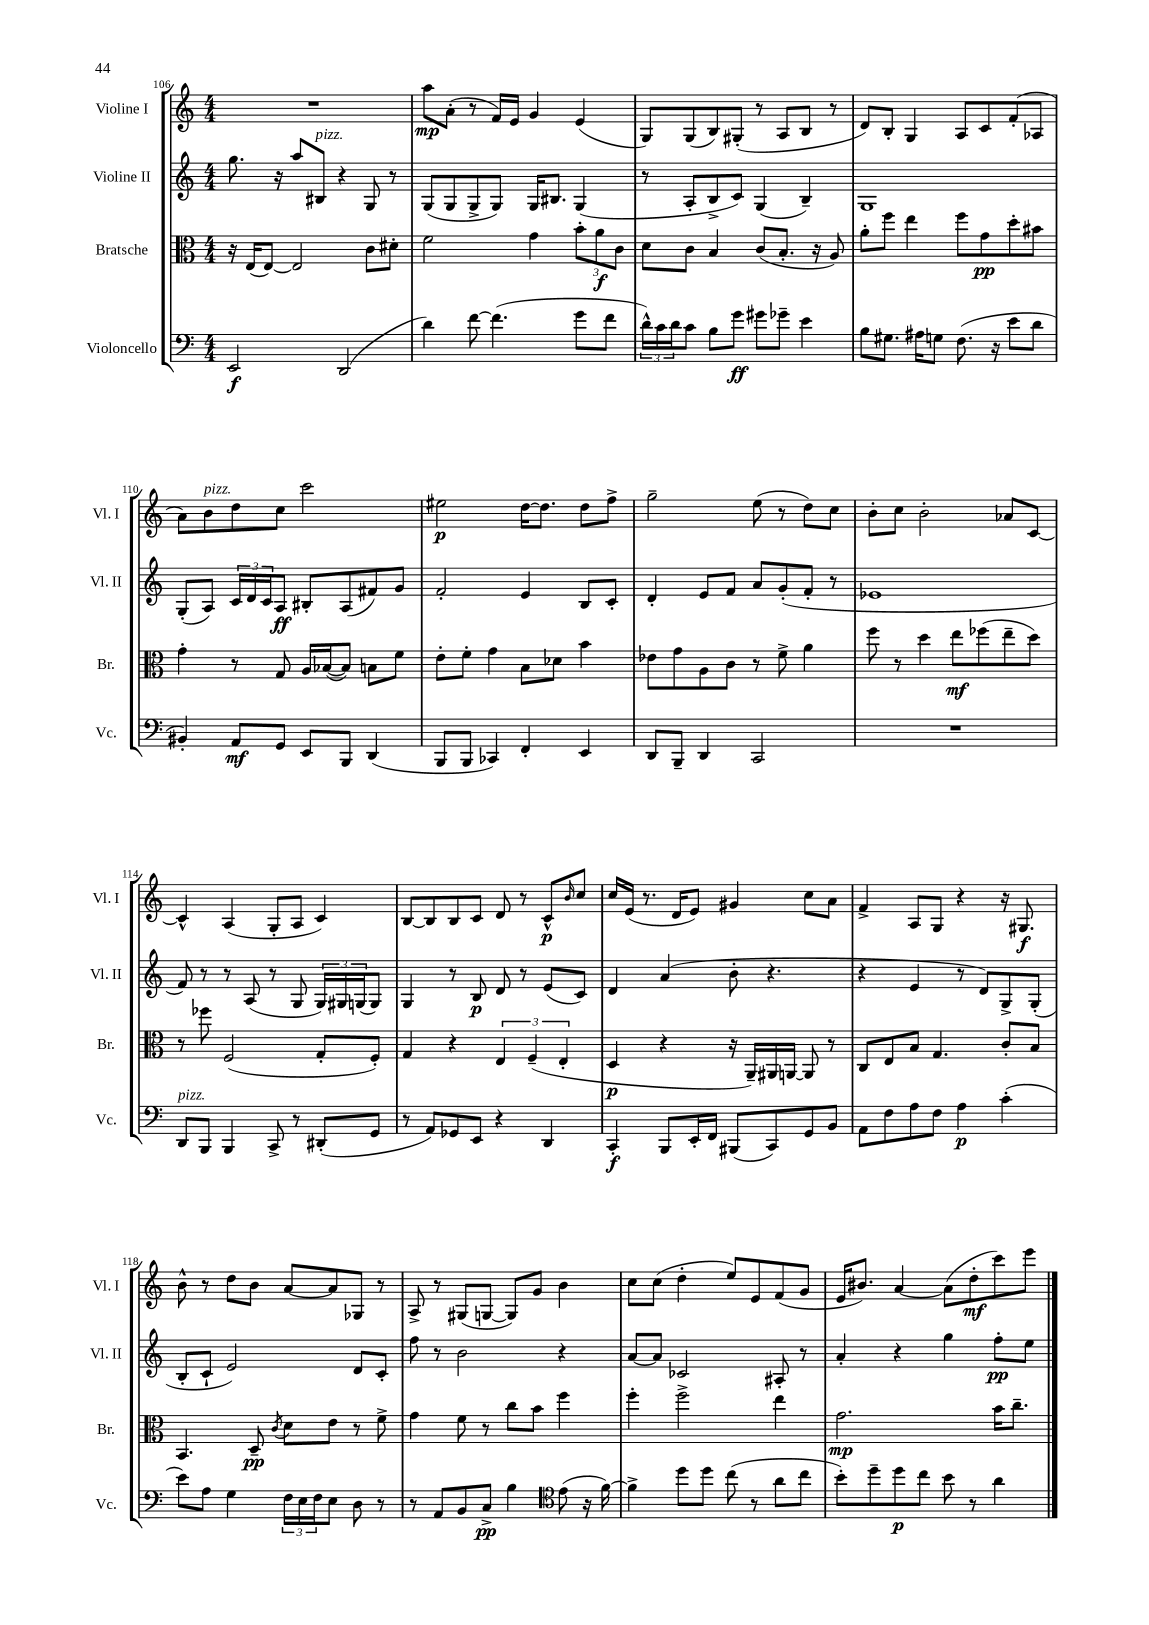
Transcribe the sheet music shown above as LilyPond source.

<<
\new StaffGroup <<
\new Staff = "s0" \with { instrumentName = "Violine I" shortInstrumentName = "Vl. I" } {
    \clef treble \key c \major \numericTimeSignature \time 4/4
    R1 |
    a''8\mp a'8-.( r8 f'16) e'16 g'4 e'4( |
    g8) g8( b8) gis8-.( r8 a8 b8 r8 |
    d'8) b8-. g4 a8 c'8 f'8-.( aes8 |
    a'8) b'8^\markup { \italic "pizz." } d''8 c''8 c'''2 |
    eis''2\p d''16~ d''8. d''8 f''8-> |
    g''2-- e''8( r8 d''8) c''8 |
    b'8-. c''8 b'2-. aes'8 c'8~ |
    c'4-^ a4( g8-. a8 c'4) |
    b8~ b8 b8 c'8 d'8 r8 c'8-^\p \grace { b'16 } c''8 |
    c''16 e'16( r8. d'16 e'8) gis'4 c''8 a'8 |
    f'4-> a8 g8 r4 r16 gis8.\f |
    b'8-^ r8 d''8 b'8 a'8~ a'8 ges8 r8 |
    a8-> r8 gis8( g8~ g8) g'8 b'4 |
    c''8 c''8( d''4-. e''8) e'8 f'8( g'8 |
    e'16 bis'8.) a'4~ a'8( d''8-.\mf c'''8) e'''8 \bar "|." |
}
\new Staff = "s1" \with { instrumentName = "Violine II" shortInstrumentName = "Vl. II" } {
    \clef treble \key c \major \numericTimeSignature \time 4/4
    g''8. r16 a''8 bis8^\markup { \italic "pizz." } r4 g8 r8 |
    g8( g8 g8-> g8) g16 bis8. g4( |
    r8 a8-. b8-> c'8) g4( b4--) |
    g1 |
    g8-.( a8) \tuplet 3/2 { c'16 d'16 c'16 } a8\ff bis8-. a8( fis'8) g'8 |
    f'2-. e'4 b8 c'8-. |
    d'4-. e'8 f'8 a'8 g'8-.( f'8-. r8 |
    ees'1 |
    f'8) r8 r8 a8( r8 g8 \tuplet 3/2 { g16) gis16 g16( } g8) |
    g4 r8 b8\p d'8 r8 e'8( c'8) |
    d'4 a'4( b'8-. r4. |
    r4 e'4 r8 d'8) g8-> g8-.( |
    b8-. c'8-! e'2) d'8 c'8-. |
    f''8 r8 b'2 r4 |
    a'8~ a'8 ces'2 ais8-. r8 |
    a'4-. r4 g''4 f''8-.\pp e''8 \bar "|." |
}
\new Staff = "s2" \with { instrumentName = "Bratsche" shortInstrumentName = "Br." } {
    \clef alto \key c \major \numericTimeSignature \time 4/4
    r16 e16( e8~) e2 c'8 dis'8-. |
    f'2 g'4 \tuplet 3/2 { b'8-. a'8\f c'8 } |
    d'8 c'8 b4 c'8( b8.-. r16 a8) |
    a'8-. f''8 e''4 f''8 g'8\pp d''8-. bis'8 |
    g'4-. r8 g8 a16 bes16~( bes8) b8 f'8 |
    e'8-. f'8-. g'4 b8 des'8 b'4 |
    ees'8 g'8 a8 c'8 r8 f'8-> a'4 |
    f''8 r8 d''4 e''8\mf fes''8( e''8-- d''8) |
    r8 fes''8 f2( g8-. f8-.) |
    g4 r4 \tuplet 3/2 { e4 f4--( e4-. } |
    d4\p r4 r16 a,16--) ais,16 a,16~ a,8 r8 |
    c8 e8 b8 g4. c'8-. b8 |
    b,4. d8--\pp \acciaccatura { c'8 } d'8 e'8 r8 f'8-> |
    g'4 f'8 r8 c''8 b'8 f''4 |
    f''4-. f''2-> e''4 |
    g'2.\mp b'16 c''8.-- \bar "|." |
}
\new Staff = "s3" \with { instrumentName = "Violoncello" shortInstrumentName = "Vc." } {
    \clef bass \key c \major \numericTimeSignature \time 4/4
    e,2\f d,2( |
    d'4) f'8~ f'4.( g'8 f'8 |
    \tuplet 3/2 { d'16-^) c'16 d'16 } c'8 b8 g'8\ff gis'8 ges'8-- e'4 |
    b8 gis8. ais16 g8 f8.( r16 e'8 d'8 |
    bis,4-.) a,8\mf g,8 e,8 b,,8 d,4( |
    b,,8 b,,8 ces,4) f,4-. e,4 |
    d,8 b,,8-- d,4 c,2 |
    R1 |
    d,8^\markup { \italic "pizz." } b,,8 b,,4 c,8-> r8 dis,8-.( g,8 |
    r8 a,8) ges,8 e,8 r4 d,4 |
    c,4-.\f b,,8 e,16-. f,16 bis,,8( c,8) g,8 b,8 |
    a,8 f8 a8 f8 a4\p c'4-.( |
    e'8) a8 g4 \tuplet 3/2 { f16 e16 f16 } e8 d8 r8 |
    r8 a,8 b,8 c8->\pp b4 \clef tenor e'8( r16 f'16~) |
    f'4-> d''8 d''8 c''8( r8 a'8 c''8 |
    b'8-.) d''8-- d''8\p c''8 b'8 r8 a'4 \bar "|." |
}
>>
>>
\layout { \context { \Score currentBarNumber = #106 } }
